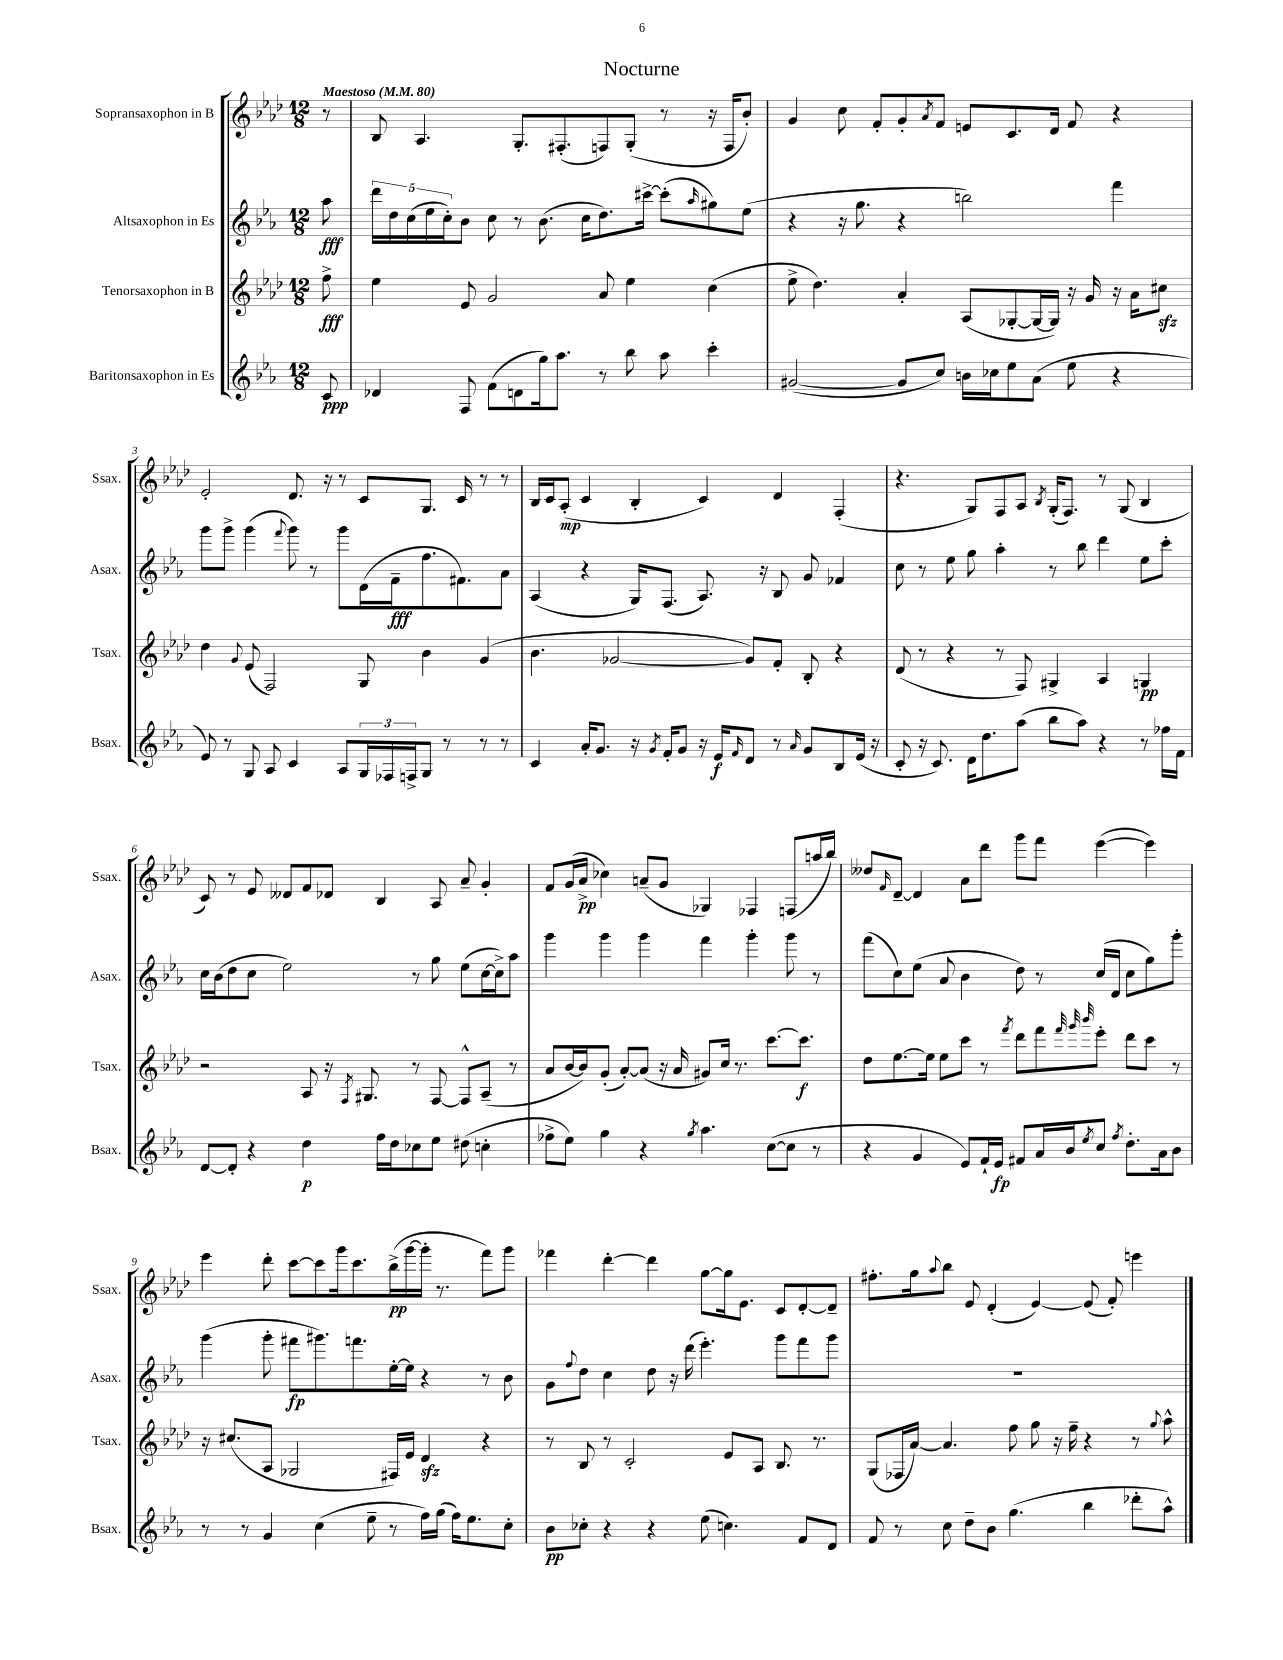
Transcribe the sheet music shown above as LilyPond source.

\header { title = "Nocturne" }
<<
\new StaffGroup <<
\new Staff = "s0" \with { instrumentName = "Sopransaxophon in B" shortInstrumentName = "Ssax." } {
    \clef treble \key aes \major \numericTimeSignature \time 12/8 \partial 8 \tempo "Maestoso" 4 = 80
    r8 |
    bes8 aes4. g8.-. fis8.-.( f8) g8-.( r8 r16 f16 bes'8-.) |
    g'4 c''8 f'8-. g'8-. \acciaccatura { aes'8 } f'8 e'8 c'8. des'16 f'8 r4 |
    ees'2-. des'8. r16 r8 c'8 g8. c'16 r8 r8 |
    bes16 c'16 aes8-.\mp( c'4 bes4-. c'4) des'4 f4-.( |
    r4. g8) f8 aes8 \acciaccatura { bes8 } g16-.( f8.) r8 g8( bes4 |
    c'8) r8 ees'8 deses'8 f'8 des'8 bes4 aes8 aes'8-- g'4-. |
    f'8 g'16( aes'16->\pp ces''4) a'8--( g'8 ges4) fes4 f8( a''16 bes''16) |
    deses''8 \grace { f'16 } des'8~-- des'4 aes'8 des'''8 g'''8 f'''8 ees'''4~( ees'''4) |
    ees'''4 des'''8-. c'''8~ c'''8 g'''16 c'''8. bes''16->\pp( g'''16~ g'''16-. r8. f'''8) g'''8 |
    fes'''4 des'''4~-. des'''4 g''8~ g''16 ees'8. c'8 des'8~-. des'8-- |
    fis''8.-. g''16 \appoggiatura { aes''8 } bes''8 ees'8 des'4-.( ees'4~) ees'8( f'8-.) e'''4 \bar "|." |
}
\new Staff = "s1" \with { instrumentName = "Altsaxophon in Es" shortInstrumentName = "Asax." } {
    \clef treble \key ees \major \numericTimeSignature \time 12/8 \partial 8
    aes''8\fff |
    \tuplet 5/4 { d'''16 d''16 c''16( ees''16 c''16-.) } bes'8 c''8 r8 bes'8.( c''16 d''8.) cis'''16~-> cis'''8-.( \grace { aes''16 } gis''8) ees''8( |
    r4 r16 g''8. r4 b''2) f'''4 |
    g'''8 g'''8-> g'''4( \appoggiatura { f'''8 } g'''8) r8 g'''8 d'16( f'16--\fff f''8. fis'8.) aes'8 |
    aes4( r4 g16) f8.( aes8.) r16 bes8 g'8 fes'4 |
    c''8 r8 ees''8 g''8 aes''4-. r8 bes''8 d'''4 ees''8 c'''8-. |
    c''16 bes'16( d''8 c''8 ees''2) r8 g''8 ees''8( c''16~ c''16->) aes''8 |
    g'''4 g'''4 g'''4 f'''4 g'''4-. g'''8 r8 |
    f'''8( c''8) ees''8( aes'8 bes'4 d''8) r8 c''16( d'16 c''8 g''8) g'''8-. |
    g'''4( g'''8-. fis'''8\fp gis'''8.) f'''8. ees''16~-. ees''16 r4 r8 bes'8 |
    g'8 \appoggiatura { f''8 } d''8 c''4 d''8 r16 d'''16( ees'''4.-.) g'''8 f'''8 g'''8 |
    R1. \bar "|." |
}
\new Staff = "s2" \with { instrumentName = "Tenorsaxophon in B" shortInstrumentName = "Tsax." } {
    \clef treble \key aes \major \numericTimeSignature \time 12/8 \partial 8
    f''8->\fff |
    ees''4 ees'8 g'2 aes'8 ees''4 c''4( |
    ees''8-> des''4.) aes'4-. aes8( ges8~-. ges16~ ges16) r16 g'16 r16 aes'16 cis''8\sfz |
    des''4 \appoggiatura { g'8 } ees'8( f2) g8 bes'4 g'4( |
    bes'4. ges'2~ ges'8) f'8-. bes8-. r4 |
    des'8( r8 r4 r8 f8) gis4-> aes4 g4\pp |
    r2 aes8 r16 \acciaccatura { f8 } gis8. r8 f8~ f8-^ aes8--( r8 |
    aes'8 bes'16~ bes'16) g'8-.( aes'8~-.) aes'8( r16 aes'16 gis'8) c''16 r8. c'''8.~ c'''8.\f |
    des''8 ees''8.~ ees''16 ees''8 c'''8 r8 \acciaccatura { f'''8 } des'''8 f'''8 \grace { f'''32 g'''32 bes'''32 } ees'''8-. des'''8 c'''8 r8 |
    r16 cis''8.( aes8 ges2 fis16) ees'16 des'4\sfz r4 |
    r8 bes8 r8 c'2-. ees'8 aes8 bes8. r8. |
    g8( fes16 aes'16~) aes'4. f''8 g''8 r16 f''16-- r4 r8 \appoggiatura { g''8 } aes''8-^ \bar "|." |
}
\new Staff = "s3" \with { instrumentName = "Baritonsaxophon in Es" shortInstrumentName = "Bsax." } {
    \clef treble \key ees \major \numericTimeSignature \time 12/8 \partial 8
    c'8\ppp |
    des'4 f8 f'8( d'8 g''16) aes''8. r8 bes''8 aes''8 c'''4-. |
    gis'2~( gis'8 c''8) b'16 ces''16 ees''8 aes'8( ees''8 r4 |
    ees'8) r8 g8 aes8 c'4 aes8 \tuplet 3/2 { g16 fes16 f16-> } g8 r8 r8 r8 |
    c'4 aes'16-. g'8. r16 \acciaccatura { g'8 } f'16-. g'8 r16 ees'16\f \grace { f'16 } d'8 r8 \grace { aes'16 } g'8 bes8 ees'16( r16 |
    c'8-. r16 c'8.) d'16 d''8. aes''8( bes''8 aes''8) r4 r8 fes''16 f'16 |
    d'8~ d'8-. r4 d''4\p f''16 d''16 ces''8 ees''8 dis''8( c''4-. |
    fes''8-> ees''8) g''4 r4 \acciaccatura { g''8 } aes''4. c''8~( c''8 r8 |
    r4 g'4 ees'8) f'16-! ees'16\fp fis'8 aes'16 bes'16 \acciaccatura { ees''8 } c''8 \acciaccatura { f''8 } d''8.-. aes'16 bes'8 |
    r8 r8 g'4 c''4( ees''8-- r8 f''16) g''16( f''16) ees''8. c''8-. |
    bes'8\pp ces''8-. r4 r4 ees''8( c''4.) f'8 d'8 |
    f'8 r8 c''8 d''8-- bes'8 g''4.( bes''4 des'''8-. aes''8-^) \bar "|." |
}
>>
>>
